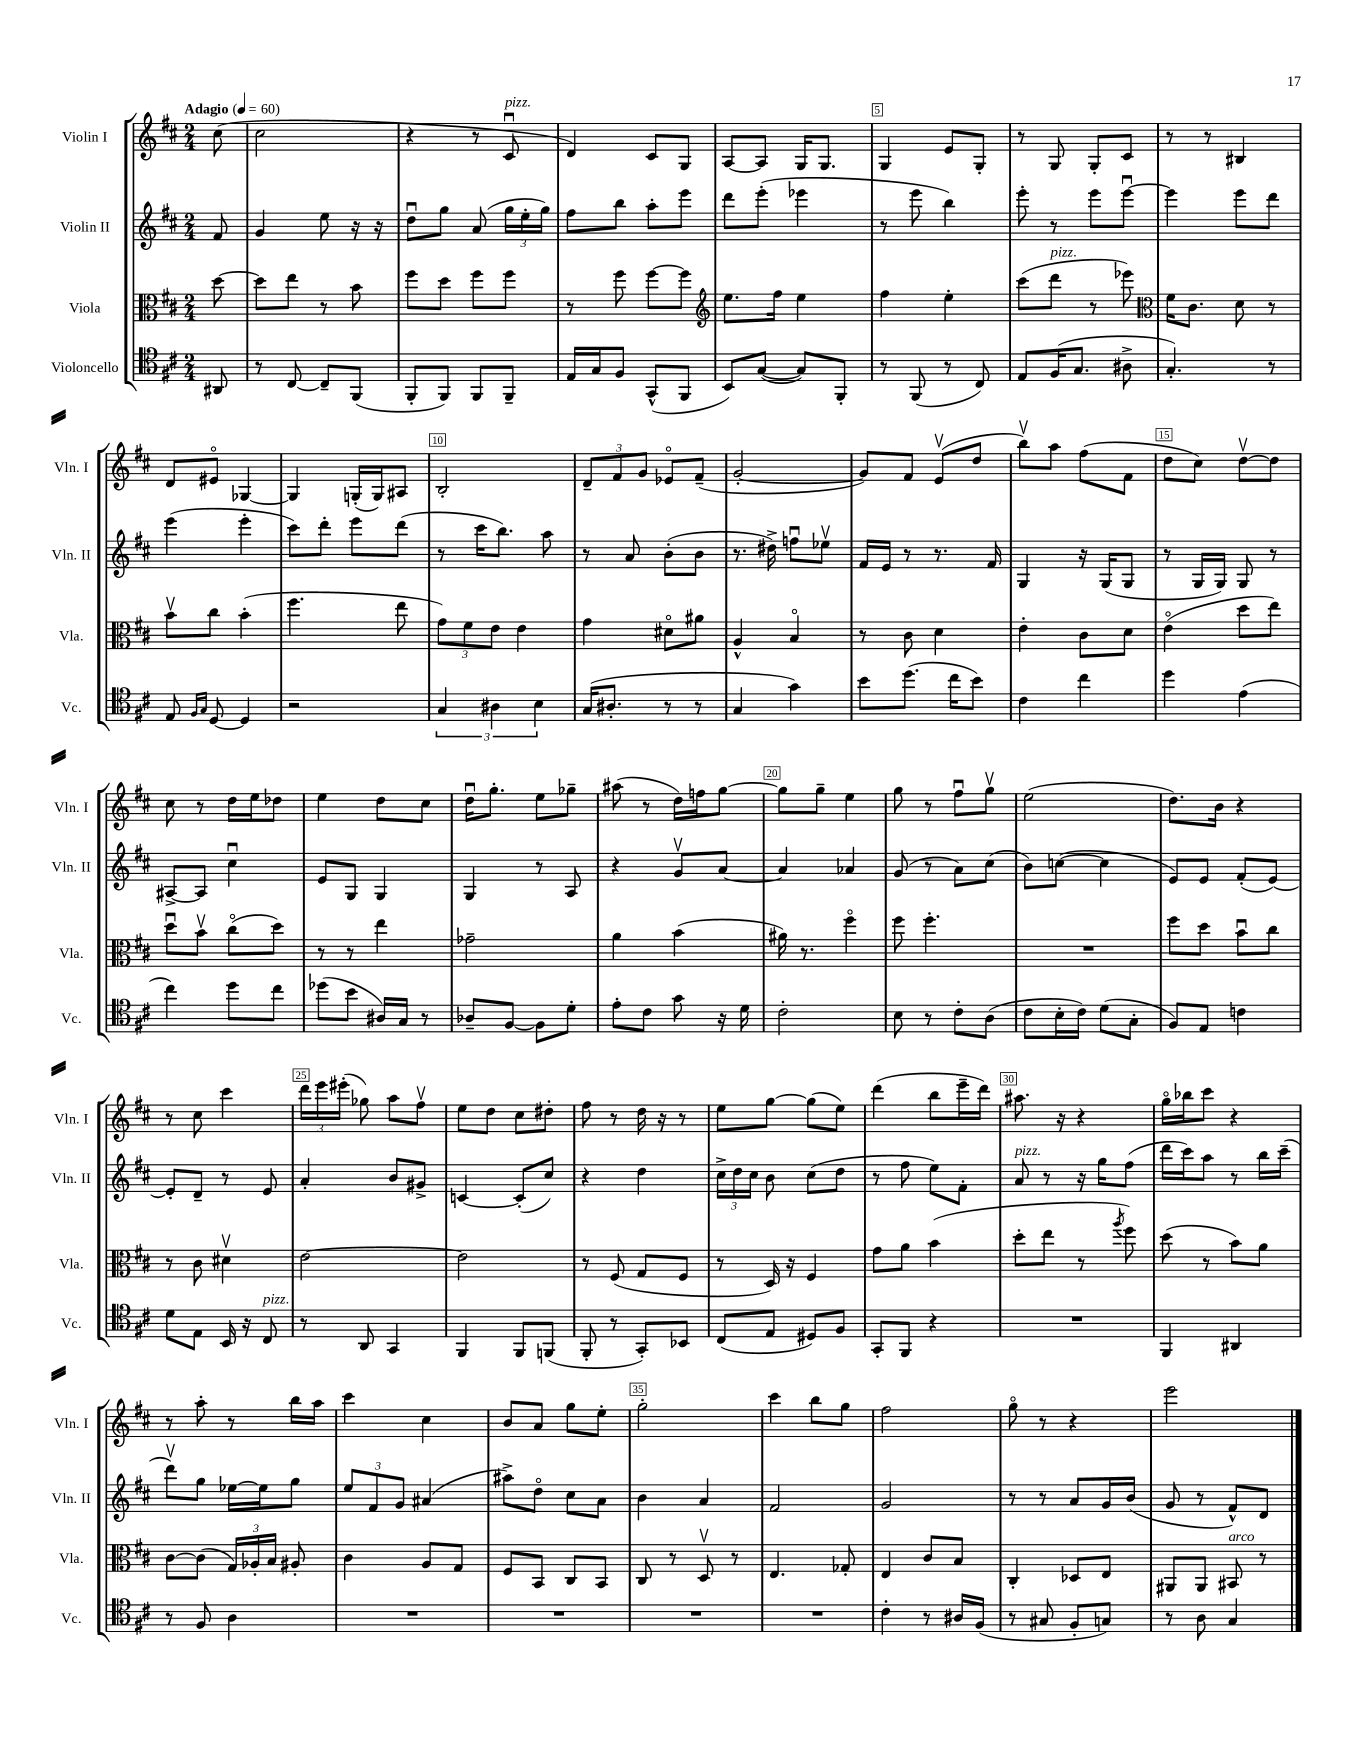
<<
\new StaffGroup <<
\new Staff = "s0" \with { instrumentName = "Violin I" shortInstrumentName = "Vln. I" } {
    \clef treble \key d \major \numericTimeSignature \time 2/4 \partial 8 \tempo "Adagio" 4 = 60
    \autoBeamOff cis''8( |
    cis''2 |
    r4 r8 cis'8\downbow^\markup { \italic "pizz." } |
    d'4) cis'8[ g8] |
    a8[~ a8] g16[ g8.] |
    g4 e'8[ g8]-. |
    r8 g8 g8[-. cis'8] |
    r8 r8 bis4 |
    d'8[ eis'8]\flageolet ges4~ |
    ges4 g16[-.( g16) ais8] |
    b2-. |
    \tuplet 3/2 { d'8[-- fis'8 g'8] } ees'8[\flageolet fis'8]--( |
    g'2~-. |
    g'8[) fis'8] e'8[\upbow( d''8] |
    b''8[\upbow) a''8] fis''8[( fis'8] |
    d''8[ cis''8]) d''8[~\upbow d''8] |
    cis''8 r8 d''16[ e''16 des''8] |
    e''4 d''8[ cis''8] |
    d''16[\downbow g''8.]-. e''8[ ges''8]-- |
    ais''8( r8 d''16[) f''16 g''8]~ |
    g''8[ g''8]-- e''4 |
    g''8 r8 fis''8[\downbow g''8]\upbow |
    e''2( |
    d''8.[) b'16] r4 |
    r8 cis''8 cis'''4 |
    \tuplet 3/2 { d'''16[ e'''16 eis'''16]-.( } ges''8) a''8[ fis''8]\upbow |
    e''8[ d''8] cis''8[ dis''8]-. |
    fis''8 r8 d''16 r16 r8 |
    e''8[ g''8]~ g''8[( e''8]) |
    d'''4( b''8[ e'''16-- d'''16]) |
    ais''8. r16 r4 |
    g''16[\flageolet bes''16 cis'''8] r4 |
    r8 a''8-. r8 b''16[ a''16] |
    cis'''4 cis''4 |
    b'8[ a'8] g''8[ e''8]-. |
    g''2-. |
    cis'''4 b''8[ g''8] |
    fis''2 |
    g''8\flageolet r8 r4 |
    e'''2 \bar "|." |
}
\new Staff = "s1" \with { instrumentName = "Violin II" shortInstrumentName = "Vln. II" } {
    \clef treble \key d \major \numericTimeSignature \time 2/4 \partial 8
    \autoBeamOff fis'8 |
    g'4 e''8 r16 r16 |
    d''8[\downbow g''8] a'8( \tuplet 3/2 { g''16[ e''16-. g''16]) } |
    fis''8[ b''8] a''8[-. e'''8] |
    d'''8[ e'''8]-.( ees'''4 |
    r8 e'''8 b''4) |
    e'''8-. r8 e'''8[ e'''8]~\downbow |
    e'''4 e'''8[ d'''8] |
    e'''4( e'''4-. |
    cis'''8[) d'''8]-. e'''8[ d'''8]( |
    r8 cis'''16[ b''8.]) a''8 |
    r8 a'8 b'8[-.( b'8] |
    r8. dis''16->) f''8[\downbow ees''8]\upbow |
    fis'16[ e'16] r8 r8. fis'16 |
    g4 r16 g16[( g8] |
    r8 g16[ g16]) g8 r8 |
    ais8[~-> ais8] cis''4\downbow |
    e'8[ g8] g4 |
    g4 r8 a8 |
    r4 g'8[\upbow a'8]~ |
    a'4 aes'4 |
    g'8( r8 a'8[) cis''8]( |
    b'8[) c''8]~( c''4 |
    e'8[) e'8] fis'8[-.( e'8]~) |
    e'8[-. d'8]-- r8 e'8 |
    a'4-. b'8[ gis'8]-> |
    c'4~ c'8[-.( cis''8]) |
    r4 d''4 |
    \tuplet 3/2 { cis''16[-> d''16 cis''16] } b'8 cis''8[( d''8] |
    r8 fis''8 e''8[) fis'8]-. |
    a'8^\markup { \italic "pizz." } r8 r16 g''16[ fis''8]( |
    d'''16[ cis'''16) a''8] r8 b''16[ cis'''16]--( |
    d'''8[\upbow) g''8] ees''16[~ ees''16 g''8] |
    \tuplet 3/2 { e''8[ fis'8 g'8] } ais'4( |
    ais''8[->) d''8]\flageolet cis''8[ a'8] |
    b'4 a'4 |
    fis'2 |
    g'2 |
    r8 r8 a'8[ g'16 b'16]( |
    g'8 r8 fis'8[-^) d'8] \bar "|." |
}
\new Staff = "s2" \with { instrumentName = "Viola" shortInstrumentName = "Vla." } {
    \clef alto \key d \major \numericTimeSignature \time 2/4 \partial 8
    \autoBeamOff d''8~ |
    d''8[ e''8] r8 b'8 |
    fis''8[ d''8] fis''8[ fis''8] |
    r8 fis''8 fis''8[~ fis''8] |
    \clef treble e''8.[ fis''16] e''4 |
    fis''4 e''4-. |
    cis'''8[( d'''8]^\markup { \italic "pizz." } r8 ees'''8) |
    \clef alto fis'16[ cis'8.] d'8 r8 |
    b'8[\upbow cis''8] b'4-.( |
    fis''4. e''8 |
    \tuplet 3/2 { g'8[) fis'8 e'8] } e'4 |
    g'4 dis'8[\flageolet ais'8] |
    a4-^ b4\flageolet |
    r8 cis'8 d'4 |
    e'4-. cis'8[ d'8] |
    e'4\flageolet( d''8[ e''8]) |
    d''8[\downbow b'8]\upbow cis''8[\flageolet( d''8]) |
    r8 r8 e''4 |
    ges'2-- |
    a'4 b'4( |
    ais'16) r8. fis''4\flageolet |
    fis''8 fis''4.-. |
    R2 |
    fis''8[ d''8] b'8[\downbow cis''8] |
    r8 cis'8 dis'4\upbow |
    e'2~ |
    e'2 |
    r8 fis8( g8[ fis8] |
    r8 d16) r16 fis4 |
    g'8[ a'8] b'4( |
    d''8[-. e''8] r8 \acciaccatura { a''8 } fis''8) |
    d''8( r8 b'8[) a'8] |
    cis'8[~ cis'8]( \tuplet 3/2 { g16[) aes16-. b16] } ais8-. |
    cis'4 a8[ g8] |
    fis8[ b,8] cis8[ b,8] |
    cis8 r8 d8\upbow r8 |
    e4. ges8-. |
    e4 cis'8[ b8] |
    cis4-. des8[ e8] |
    ais,8[ ais,8] bis,8^\markup { \italic "arco" } r8 \bar "|." |
}
\new Staff = "s3" \with { instrumentName = "Violoncello" shortInstrumentName = "Vc." } {
    \clef tenor \key d \major \numericTimeSignature \time 2/4 \partial 8
    \autoBeamOff ais,8 |
    r8 cis8~ cis8[-- fis,8]( |
    fis,8[-. fis,8]) fis,8[ fis,8]-- |
    e16[ g16 fis8] g,8[-^( fis,8] |
    b,8[) g8]~( g8[) fis,8]-. |
    r8 fis,8( r8 cis8) |
    e8[ fis16( g8.] ais8-> |
    g4.-.) r8 |
    e8 \grace { fis16[ g16] } d8~ d4 |
    r2 |
    \tuplet 3/2 { g4 ais4 b4 } |
    g16[( ais8.]-. r8 r8 |
    g4 g'4) |
    b'8[ d''8.]( cis''16[ b'8]) |
    cis'4 cis''4 |
    d''4 e'4( |
    cis''4) d''8[ cis''8] |
    des''8[( b'8] ais16[) g16] r8 |
    aes8[-- fis8]~ fis8[ d'8]-. |
    e'8[-. cis'8] g'8 r16 d'16 |
    cis'2-. |
    b8 r8 cis'8[-. a8]( |
    cis'8[ b16-. cis'16]) d'8[( g8]-. |
    fis8[) e8] c'4 |
    d'8[ e8] b,16 r16 cis8^\markup { \italic "pizz." } |
    r8 a,8 g,4 |
    fis,4 fis,8[ f,8]( |
    fis,8-. r8 g,8[-.) bes,8] |
    cis8[( e8] dis8[) fis8] |
    g,8[-. fis,8] r4 |
    R2 |
    fis,4 ais,4 |
    r8 fis8 a4 |
    R2 |
    R2 |
    R2 |
    R2 |
    cis'4-. r8 ais16[ fis16]( |
    r8 gis8 fis8[-. g8]) |
    r8 a8 g4 \bar "|." |
}
>>
>>
\layout { \context { \Score \override BarNumber.break-visibility = ##(#f #t #t) barNumberVisibility = #(every-nth-bar-number-visible 5) \override BarNumber.stencil = #(make-stencil-boxer 0.1 0.3 ly:text-interface::print) } }
